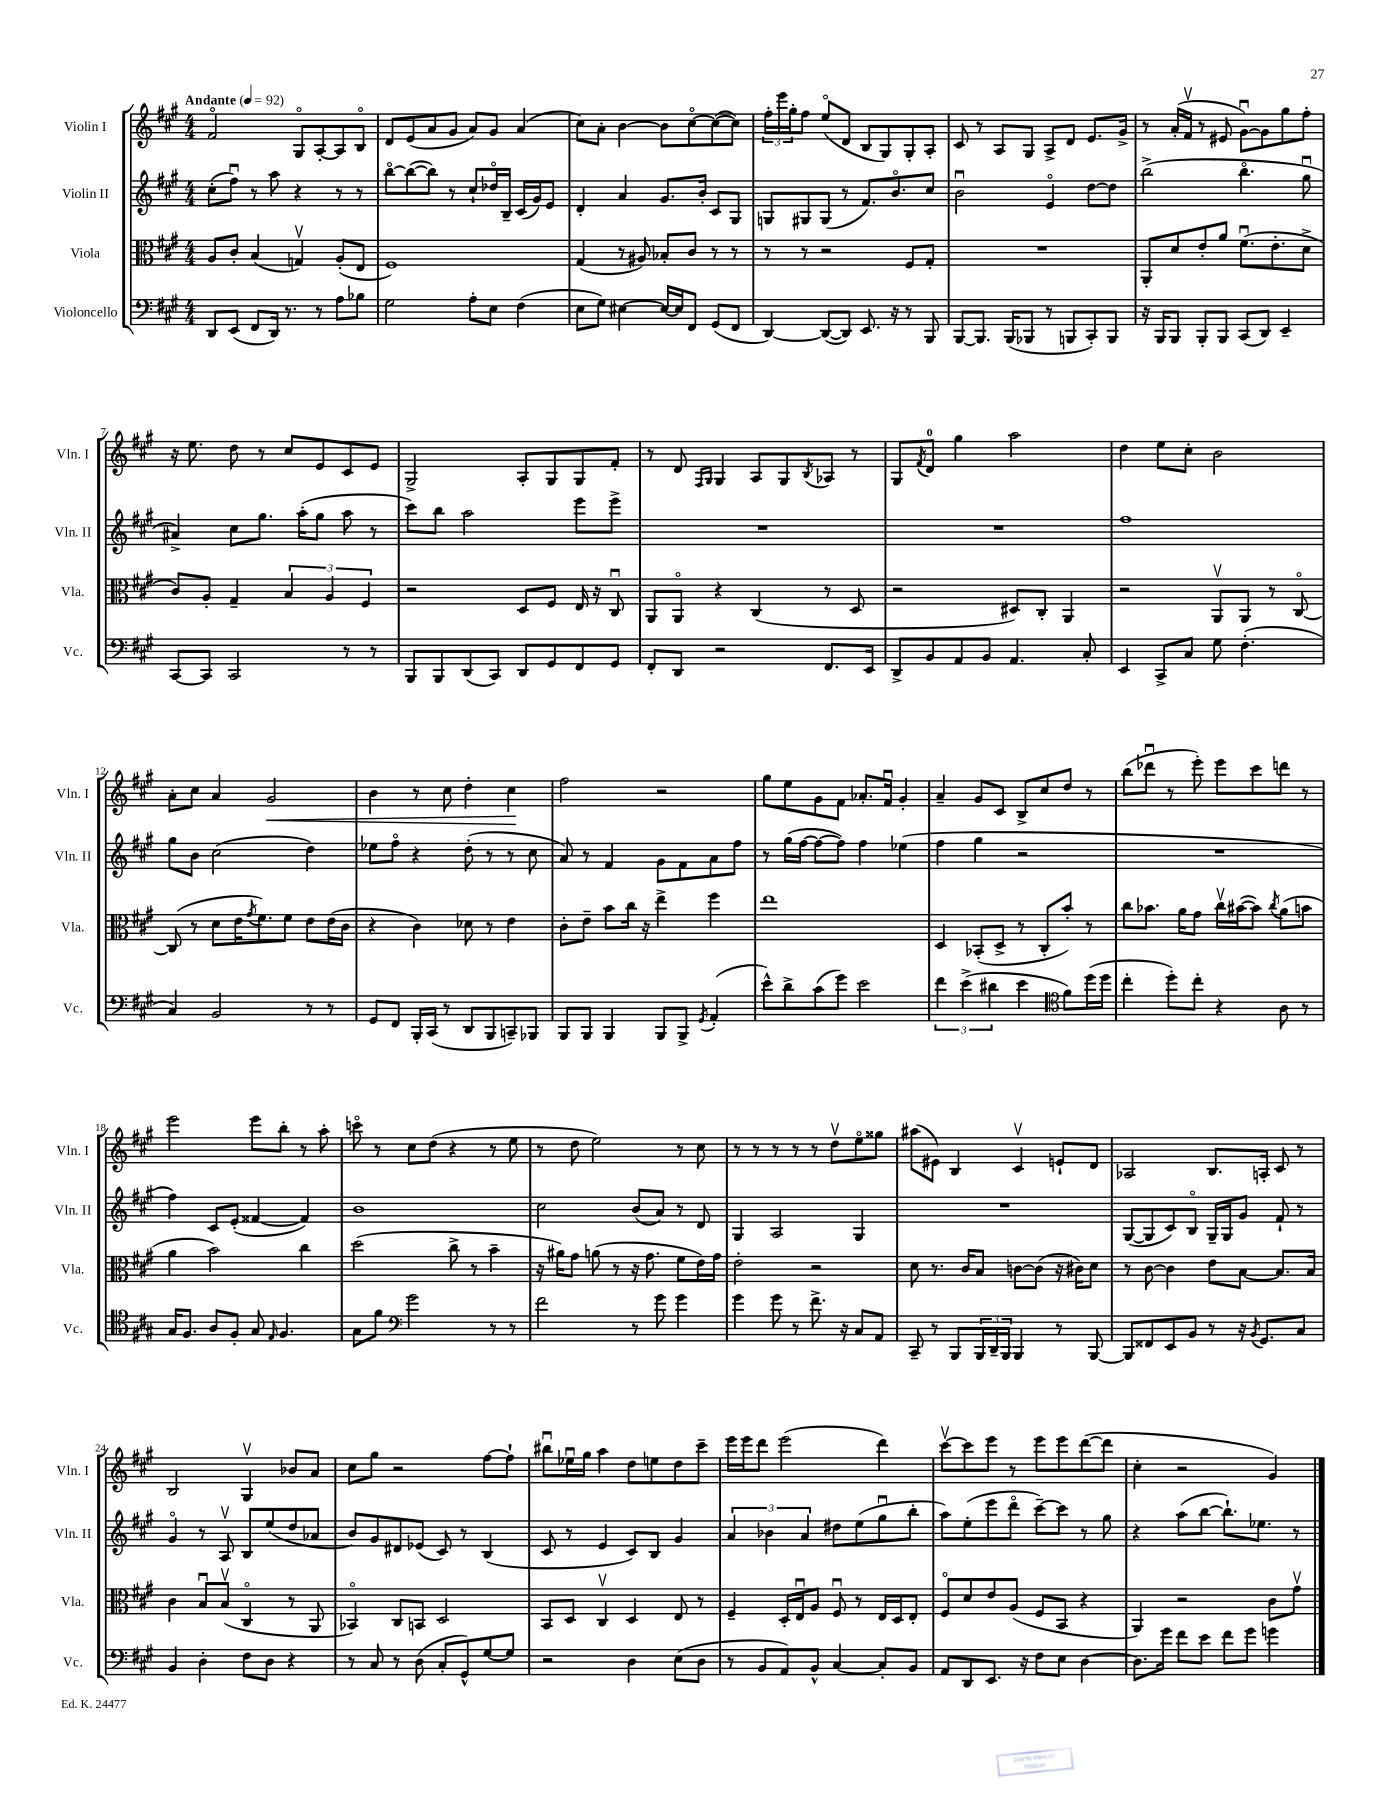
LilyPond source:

<<
\new StaffGroup <<
\new Staff = "s0" \with { instrumentName = "Violin I" shortInstrumentName = "Vln. I" } {
    \clef treble \key a \major \numericTimeSignature \time 4/4 \tempo "Andante" 4 = 92
    fis'2\flageolet gis8\flageolet a8~-. a8 b8\flageolet |
    d'8 e'8( a'8 gis'8 a'8) gis'8 a'4( |
    cis''8) a'8-. b'4~ b'8 cis''8~\flageolet cis''8~( cis''8) |
    \tuplet 3/2 { fis''16-. e'''16 gis''16-. } fis''8 e''8\flageolet( d'8 b8 gis8) gis8-. a8-. |
    cis'8 r8 a8 gis8 a8-> d'8 e'8. gis'16-> |
    r8 a'16-.( fis'16\upbow r8 eis'8 gis'8~\downbow) gis'8 gis''8 fis''8-. |
    r16 e''8. d''8 r8 cis''8 e'8 cis'8 e'8 |
    gis2-> a8-. gis8 gis8 fis'8-. |
    r8 d'8 \grace { fis16 gis16 } gis4 a8 gis8 \acciaccatura { b8 } aes8 r8 |
    gis8 \acciaccatura { fis'8 } d'8-0 gis''4 a''2 |
    d''4 e''8 cis''8-. b'2 |
    a'8-. cis''8 a'4 gis'2\< |
    b'4 r8 cis''8 d''4-. cis''4\! |
    fis''2 r2 |
    gis''8 e''8 gis'8 fis'8 aes'8.-. fis'16\downbow gis'4-. |
    a'4-- gis'8 cis'8 b8-> cis''8 d''8 r8 |
    b''8( des'''8\downbow r8 e'''8-.) e'''8 cis'''8 d'''8 r8 |
    e'''2 e'''8 b''8-. r8 a''8-. |
    c'''8\flageolet r8 cis''8 d''8( r4 r8 e''8 |
    r8 d''8 e''2) r8 cis''8 |
    r8 r8 r8 r8 r8 d''8\upbow e''8\flageolet gisis''8 |
    ais''8( eis'8) b4 cis'4\upbow e'8-! d'8 |
    aes2 b8. a16-. cis'8 r8 |
    b2 gis4\upbow bes'8 a'8 |
    cis''8 gis''8 r2 fis''8~ fis''8-! |
    bis''8\downbow ees''16\downbow gis''16 a''4 d''8 e''8 d''8 cis'''8-- |
    e'''16 e'''16 d'''8 e'''2( d'''4) |
    cis'''8~\upbow cis'''8 e'''8 r8 e'''8 e'''8 d'''8~( d'''8 |
    cis''4-. r2 gis'4) \bar "|." |
}
\new Staff = "s1" \with { instrumentName = "Violin II" shortInstrumentName = "Vln. II" } {
    \clef treble \key a \major \numericTimeSignature \time 4/4
    cis''8-.( fis''8\downbow) r8 a''8 r4 r8 r8 |
    b''8~\flageolet b''8~( b''8) r8 cis''8-! des''16\flageolet b16-- cis'16( gis'16) e'8 |
    d'4-. a'4 gis'8. b'16-. cis'8 gis8 |
    g8 gis8 gis8( r8 fis'8.) b'8.\flageolet cis''8 |
    b'2\downbow e'4\flageolet d''8~ d''8 |
    b''2->( b''4.\flageolet gis''8\downbow |
    ais'4->) cis''8 gis''8. a''16-.( gis''8 a''8 r8 |
    cis'''8) b''8 a''2 e'''8 e'''8-> |
    R1 |
    R1 |
    fis''1 |
    gis''8 b'8 cis''2( d''4) |
    ees''8 fis''8\flageolet r4 d''8-.( r8 r8 cis''8 |
    a'8) r8 fis'4 gis'8 fis'8 a'8 fis''8 |
    r8 gis''16( fis''16~ fis''8~ fis''8) fis''4 ees''4( |
    fis''4 gis''4 r2 |
    R1 |
    fis''4) cis'8 e'8-.( fisis'4~ fisis'4) |
    b'1 |
    cis''2 b'8( a'8) r8 d'8 |
    gis4 a2 gis4 |
    R1 |
    gis8~( gis8 cis'8) b8\flageolet gis16-- gis16 gis'8 fis'8-! r8 |
    gis'4\flageolet r8 a8\upbow b8 e''8( d''8 aes'8 |
    b'8) gis'8 dis'8 ees'8( cis'8) r8 b4( |
    cis'8 r8 e'4 cis'8) b8 gis'4 |
    \tuplet 3/2 { a'4 bes'4 a'4 } dis''8 e''8( gis''8\downbow b''8-. |
    a''8) e''8-.( e'''8 d'''8\flageolet cis'''8~--) cis'''8 r8 gis''8 |
    r4 a''8( b''8~ b''8.-!) ees''8. r8 \bar "|." |
}
\new Staff = "s2" \with { instrumentName = "Viola" shortInstrumentName = "Vla." } {
    \clef alto \key a \major \numericTimeSignature \time 4/4
    a8 cis'8-. b4( g4\upbow) a8-.( e8 |
    fis1) |
    gis4( r8 ais8) bes8-. cis'8 r8 r8 |
    r8 r8 r2 fis8 gis8-. |
    R1 |
    a,8-. d'8 e'8-. a'8 fis'8.\downbow( e'8.-. d'8-> |
    cis'8) a8-. gis4-- \tuplet 3/2 { b4 a4 fis4 } |
    r2 d8 fis8 e16 r16 cis8\downbow |
    a,8 a,8\flageolet r4 cis4( r8 d8 |
    r2 dis8) cis8-. a,4 |
    r2 a,8\upbow a,8 r8 cis8~\flageolet |
    cis8( r8 d'8 e'16 \acciaccatura { gis'8 } fis'8.) fis'8 e'8 e'16( cis'16 |
    r4 cis'4) des'8 r8 e'4 |
    cis'8-. e'8-- b'8 cis''16 r16 e''4-> fis''4 |
    e''1 |
    d4 bes,8-.( d8-> r8 cis8-. b'8-.) r8 |
    cis''8 bes'8. a'16 gis'8 cis''16\upbow bis'16~( bis'8) \acciaccatura { cis''8 } a'8( b'8 |
    a'4 b'2) cis''4 |
    d''2( cis''8-> r8 b'4-- |
    r16 ais'16) gis'8 a'8( r8 r16 gis'8. fis'8 e'16) gis'16 |
    e'2-. r2 |
    d'8 r8. cis'16 b8 c'8~ c'8( r16 cis'16) d'8 |
    r8 cis'8~ cis'4 e'8 b8~ b8. b16 |
    cis'4 b8\downbow b8\upbow( cis4\flageolet r8 a,8 |
    bes,4\flageolet) cis8 b,8 d2 |
    b,8 d8 cis4\upbow d4 e8 r8 |
    fis4-- d16-. e16\downbow a8 fis8\downbow r8 e16 d16 e8-. |
    fis8\flageolet d'8 e'8 a8( fis8 b,8 r4 |
    a,4) r2 cis'8 gis'8\upbow \bar "|." |
}
\new Staff = "s3" \with { instrumentName = "Violoncello" shortInstrumentName = "Vc." } {
    \clef bass \key a \major \numericTimeSignature \time 4/4
    d,8 e,8( fis,8 d,16) r8. r8 a8 bes8 |
    gis2 a8-. e8 fis4( |
    e8 gis8) eis4~ eis16~ eis16 fis,8 gis,8( fis,8 |
    d,4~) d,8~( d,8) e,8. r16 r8 b,,8 |
    b,,8~ b,,8. b,,16( bes,,8 r8 b,,8 cis,8-.) b,,8 |
    r16 b,,16 b,,8 b,,8-. b,,8 cis,8( d,8) e,4-- |
    cis,8~ cis,8 cis,2 r8 r8 |
    b,,8 b,,8 d,8( cis,8) d,8 gis,8 fis,8 gis,8 |
    fis,8-. d,8 r2 fis,8. e,16 |
    d,8-> b,8 a,8 b,8 a,4. cis8-. |
    e,4 cis,8-> cis8 gis8 fis4.-.( |
    cis4) b,2 r8 r8 |
    gis,8 fis,8 b,,16-. cis,16( r8 d,8 b,,8 c,8--) bes,,8 |
    b,,8 b,,8 b,,4 b,,8 b,,8-> \acciaccatura { gis,8 } a,4-.( |
    e'8-^) d'8-> cis'8( gis'8) e'2 |
    \tuplet 3/2 { fis'4 e'4->( dis'4 } e'4 \clef tenor fis'8) d''16( d''16 |
    cis''4-. d''8-.) cis''8-. r4 a8 r8 |
    gis16 fis8. a8 fis8-. gis8 \grace { e16 } fis4. |
    gis8 fis'8 \clef bass gis'2 r8 r8 |
    fis'2 r8 gis'8 gis'4 |
    gis'4 gis'8 r8 fis'8.-> r16 cis8 a,8 |
    cis,8-- r8 b,,8 \tuplet 3/2 { b,,16 d,16-- b,,16 } b,,4 r8 b,,8~ |
    b,,8 fisis,8 e,8 b,8 r8 r16 \acciaccatura { b,8 } gis,8. cis8 |
    b,4 d4-. fis8 d8 r4 |
    r8 cis8 r8 d8( cis8-. gis,8-^) gis8~ gis8 |
    r2 d4 e8( d8 |
    r8 b,8 a,8) b,8-^ cis4~ cis8-. b,8 |
    a,8 d,8 e,8. r16 fis8 e8 d4~ |
    d8. gis'16 fis'8 e'8 fis'8 gis'8 g'4 \bar "|." |
}
>>
>>
